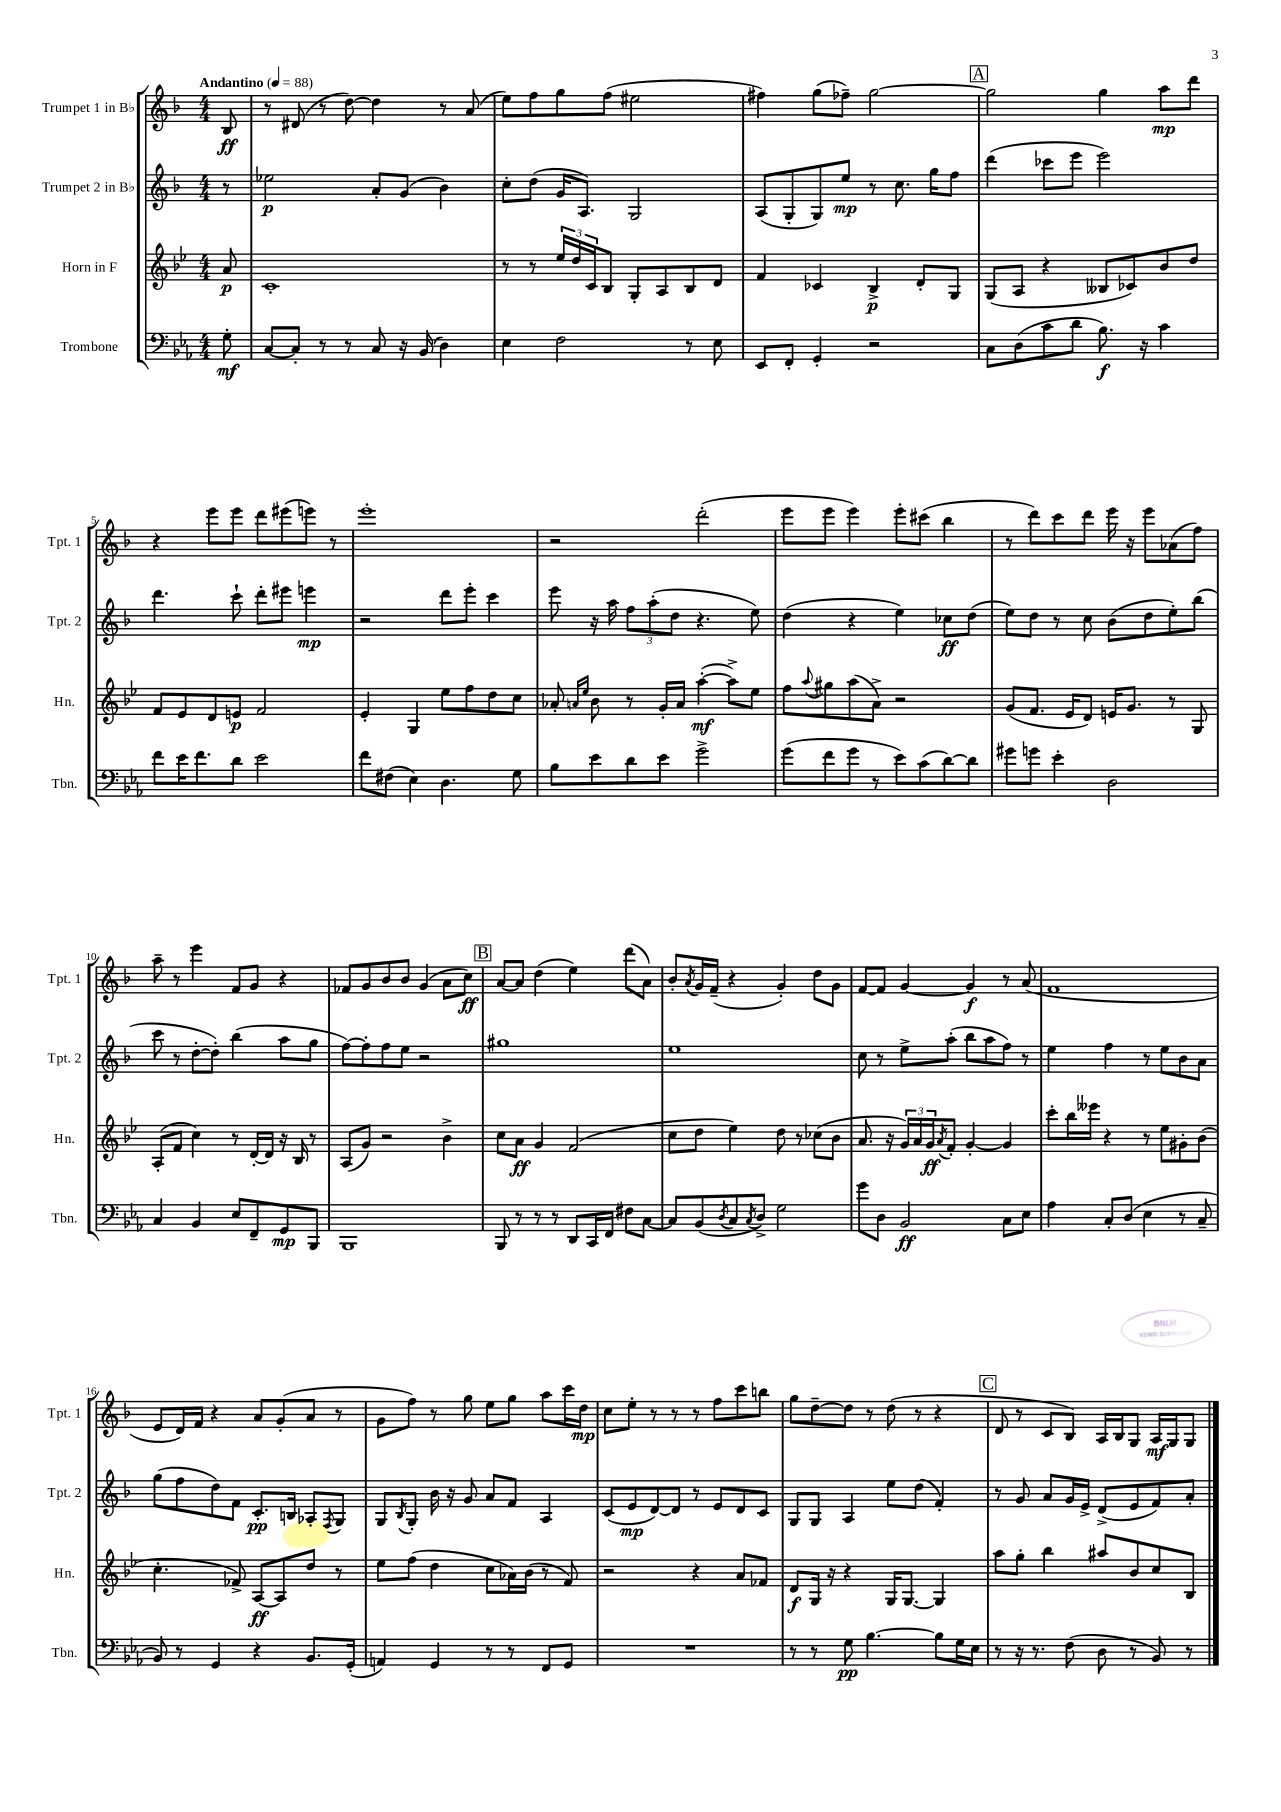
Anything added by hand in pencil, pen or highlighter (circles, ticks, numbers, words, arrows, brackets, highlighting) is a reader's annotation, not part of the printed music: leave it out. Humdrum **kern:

**kern	**dynam	**kern	**dynam	**kern	**dynam	**kern	**dynam
*part4	*part4	*part3	*part3	*part2	*part2	*part1	*part1
*staff4	*staff4	*staff3	*staff3	*staff2	*staff2	*staff1	*staff1
*I"Trombone	*	*I"Horn in F	*	*I"Trumpet 2 in B♭	*	*I"Trumpet 1 in B♭	*
*I'Tbn.	*	*I'Hn.	*	*I'Tpt. 2	*	*I'Tpt. 1	*
*clefF4	*	*clefG2	*	*clefG2	*	*clefG2	*
*k[b-e-a-]	*	*k[b-e-]	*	*k[b-]	*	*k[b-]	*
*M4/4	*	*M4/4	*	*M4/4	*	*M4/4	*
*MM88	*	*MM88	*	*MM88	*	*MM88	*
=	=	=	=	=	=	=	=
!	!	!	!	!	!	!LO:TX:a:B:t=Andantino	!
8G'\	mf	8a/	p	8r	.	8B-/	ff
=1	=1	=1	=1	=1	=1	=1	=1
[8C/L	.	1c'	.	2ee-X\	p	8r	.
8C'/J]	.	.	.	.	.	(8d#X/	.
8r	.	.	.	.	.	8r	.
8r	.	.	.	.	.	[8dd\)	.
8C/	.	.	.	8a'/L	.	4dd\]	.
16r	.	.	.	(8g/J	.	.	.
(16BB-/	.	.	.	.	.	.	.
4D\)	.	.	.	4b-\)	.	8r	.
.	.	.	.	.	.	(8a/	.
=2	=2	=2	=2	=2	=2	=2	=2
4E-\	.	8r	.	8cc'\L	.	8ee\L)	.
.	.	8r	.	(8dd\J	.	8ff\	.
2F\	.	24ee-/LL	.	16g/KL	.	8gg\	.
.	.	24dd/	.	.	.	.	.
.	.	.	.	8.A/J)	.	.	.
.	.	24c/J	.	.	.	.	.
.	.	8B-/J	.	.	.	(8ff\J	.
.	.	8G'/L	.	2G/	.	2ee#X\	.
.	.	8A/	.	.	.	.	.
8r	.	8B-/	.	.	.	.	.
8E-\	.	8d/J	.	.	.	.	.
=3	=3	=3	=3	=3	=3	=3	=3
8EE-/L	.	4f/	.	(8A/L	.	4ff#X\)	.
8FF'/J	.	.	.	8G'/	.	.	.
4GG'/	.	4c-X/	.	8G/)	.	(8gg\L	.
.	.	.	.	8ee/J	mp	8ff-X~\J)	.
2r	.	4B-^/	p	8r	.	[2gg\	.
.	.	.	.	8.cc\	.	.	.
.	.	8d'/L	.	.	.	.	.
.	.	.	.	16gg\KL	.	.	.
.	.	8G/J	.	8ff\J	.	.	.
!!LO:REH:place=s1:t=A
=4	=4	=4	=4	=4	=4	=4	=4
8C\L	.	(8G/L	.	(4ddd\	.	2gg\]	.
(8D\	.	8A/J	.	.	.	.	.
8c\	.	4r	.	8ccc-X\L	.	.	.
8d\J	.	.	.	8eee\J	.	.	.
8.B-\)	f	8B--X/L	.	2eee\)	.	4gg\	.
.	.	8c-X/)	.	.	.	.	.
16r	.	.	.	.	.	.	.
4c\	.	8b-/	.	.	.	8aa\L	mp
.	.	8dd/J	.	.	.	8ddd\J	.
!!LO:LB:g=z
=5	=5	=5	=5	=5	=5	=5	=5
8f\L	.	8f/L	.	4.ddd\	.	4r	.
16e-\K	.	8e-/	.	.	.	.	.
8.f\	.	.	.	.	.	.	.
.	.	8d/	.	.	.	8eee\L	.
8d\J	.	8en/J	p	8ccc`\	.	8eee\J	.
2e-\	.	2f/	.	8ddd'\L	.	8ddd\L	.
.	.	.	.	8eee#X\J	.	(8eee#X\	.
.	.	.	.	4eeen\	mp	8eeen\J)	.
.	.	.	.	.	.	8r	.
=6	=6	=6	=6	=6	=6	=6	=6
8f\L	.	4e-'/	.	2r	.	1eee'	.
(8F#X\J	.	.	.	.	.	.	.
4E-\)	.	4G/	.	.	.	.	.
4.D\	.	8ee-\L	.	8ddd\L	.	.	.
.	.	8ff\	.	8eee'\J	.	.	.
.	.	8dd\	.	4ccc\	.	.	.
8G\	.	8cc\J	.	.	.	.	.
=7	=7	=7	=7	=7	=7	=7	=7
8B-\L	.	8a-X'/	.	8eee\	.	2r	.
.	.	16qqan/LL	.	.	.	.	.
.	.	16qqee-/JJ	.	.	.	.	.
8e-\	.	8b-\	.	16r	.	.	.
.	.	.	.	16aa\	.	.	.
8d\	.	8r	.	12ff\L	.	.	.
.	.	.	.	(12aa'\	.	.	.
8e-\J	.	16g'/LL	.	.	.	.	.
.	.	.	.	12dd\J	.	.	.
.	.	16a/JJ	.	.	.	.	.
2g^\	.	([4aa'\	mf	4.r	.	(2ddd'\	.
.	.	8aa^\L])	.	.	.	.	.
.	.	8ee-\J	.	8ee\)	.	.	.
=8	=8	=8	=8	=8	=8	=8	=8
(8g\L	.	8ff\L	.	(4dd\	.	8eee\L	.
.	.	8qqaa/	.	.	.	.	.
8f\	.	8gg#X\	.	.	.	8eee\J	.
8g\J	.	(8aa\	.	4r	.	4eee\)	.
8r	.	8a^\J)	.	.	.	.	.
8e-\L)	.	2r	.	4ee\)	.	8eee'\L	.
(8c\	.	.	.	.	.	(8ccc#X\J	.
[8d\)	.	.	.	8cc-X\L	ff	4bb-\	.
8d\J]	.	.	.	(8dd\J	.	.	.
=9	=9	=9	=9	=9	=9	=9	=9
8g#X\L	.	(8g/L	.	8ee\L)	.	8r	.
8gn\J	.	8.f/J	.	8dd\J	.	8ddd\L)	.
4e-'\	.	.	.	8r	.	8ccc\	.
.	.	16e-/KL	.	.	.	.	.
.	.	8d/J)	.	8cc\	.	8ddd\J	.
2D\	.	16en/KL	.	(8b-\L	.	16eee\	.
.	.	8.g/J	.	.	.	16r	.
.	.	.	.	8dd\	.	8eee\L	.
.	.	8r	.	8ee'\)	.	(8a-X\	.
.	.	8G/	.	(8bb-\J	.	8ff\J)	.
!!LO:LB:g=z
=10	=10	=10	=10	=10	=10	=10	=10
4C/	.	(8A'/L	.	8ccc\	.	8aa~\	.
.	.	8f/J	.	8r	.	8r	.
4BB-/	.	4cc\)	.	[8dd'\L	.	4eee\	.
.	.	.	.	8dd'\J])	.	.	.
8E-/L	.	8r	.	(4bb-\	.	8f/L	.
8FF~/	.	[16d'/LL	.	.	.	8g/J	.
.	.	16d/JJ]	.	.	.	.	.
8GG/	mp	16r	.	8aa\L	.	4r	.
.	.	16B-/	.	.	.	.	.
8BBB-/J	.	8r	.	8gg\J	.	.	.
=11	=11	=11	=11	=11	=11	=11	=11
1BBB-	.	(8A/L	.	[8ff\L)	.	8f-X/L	.
.	.	8g/J)	.	8ff'\]	.	8g/	.
.	.	2r	.	8ff\	.	8b-/	.
.	.	.	.	8ee\J	.	8b-/J	.
.	.	.	.	2r	.	(4g/	.
.	.	4b-^\	.	.	.	8a\L	.
.	.	.	.	.	.	8cc\J)	ff
!!LO:REH:place=s1:t=B
=12	=12	=12	=12	=12	=12	=12	=12
8BBB-/	.	8cc\L	.	1gg#X	.	[8a/L	.
8r	.	8a\J	ff	.	.	8a/J]	.
8r	.	4g/	.	.	.	(4dd\	.
8r	.	.	.	.	.	.	.
8DD/L	.	(2f/	.	.	.	4ee\)	.
16CC/L	.	.	.	.	.	.	.
16FF/JJ	.	.	.	.	.	.	.
8F#X\L	.	.	.	.	.	(8ddd\L	.
[8C\J	.	.	.	.	.	8a\J)	.
=13	=13	=13	=13	=13	=13	=13	=13
8C/L]	.	8cc\L	.	1ee	.	8b-'/L	.
.	.	.	.	.	.	8qa/	.
(8BB-/	.	8dd\J	.	.	.	16g/L	.
.	.	.	.	.	.	(16f~/JJ	.
8qD/	.	.	.	.	.	.	.
8C/	.	4ee-\)	.	.	.	4r	.
8qC/	.	.	.	.	.	.	.
8D^/J)	.	.	.	.	.	.	.
2G\	.	8dd\	.	.	.	4g'/)	.
.	.	8r	.	.	.	.	.
.	.	(8cc-X\L	.	.	.	8dd\L	.
.	.	8b-\J	.	.	.	8g\J	.
=14	=14	=14	=14	=14	=14	=14	=14
8g\L	.	8.a/	.	8cc\	.	[8f/L	.
8D\J	.	.	.	8r	.	8f/J]	.
.	.	16r	.	.	.	.	.
2BB-/	ff	24g/LL)	.	8ee^\L	.	[4g/	.
.	.	24a/	.	.	.	.	.
.	.	24g/J	ff	.	.	.	.
.	.	8qa/	.	.	.	.	.
.	.	8f'/J	.	(8aa'\J	.	.	.
.	.	[4g'/	.	8bb-\L	.	4g/]	f
.	.	.	.	8aa\	.	.	.
8C\L	.	4g/]	.	8ff\J)	.	8r	.
8E-\J	.	.	.	8r	.	(8a/	.
=15	=15	=15	=15	=15	=15	=15	=15
4A-\	.	8ccc'\L	.	4ee\	.	1f	.
.	.	16bb-\L	.	.	.	.	.
.	.	16eee--X\JJ	.	.	.	.	.
8C'/L	.	4r	.	4ff\	.	.	.
(8D/J	.	.	.	.	.	.	.
4E-\	.	8r	.	8r	.	.	.
.	.	8ee-\L	.	8ee\L	.	.	.
8r	.	8g#X'\	.	8b-\	.	.	.
8C~/	.	(8b-\J	.	8a\J	.	.	.
!!LO:LB:g=z
=16	=16	=16	=16	=16	=16	=16	=16
8BB-/)	.	4.cc'\	.	(8gg\L	.	8e/L	.
8r	.	.	.	8ff\	.	16d/L)	.
.	.	.	.	.	.	16f/JJ	.
4GG/	.	.	.	8dd\)	.	4r	.
.	.	8f-X^/)	.	8f\J	.	.	.
4r	.	[8A/L	ff	8.c'/L	pp	8a/L	.
.	.	8A/]	.	.	.	(8g'/	.
.	.	.	.	16Bn/Jk	.	.	.
8.BB-/L	.	8dd/J	.	8A-X'/L	.	8a/J	.
.	.	.	.	8qF/	.	.	.
.	.	8r	.	8G/J	.	8r	.
(16GG'/Jk	.	.	.	.	.	.	.
=17	=17	=17	=17	=17	=17	=17	=17
4AAn/)	.	8ee-\L	.	8G/L	.	8g\L	.
.	.	.	.	8qB-/	.	.	.
.	.	(8ff\J	.	8G'/J	.	8ff\J)	.
4GG/	.	4dd\	.	16b-\	.	8r	.
.	.	.	.	16r	.	.	.
.	.	.	.	8g/	.	8gg\	.
8r	.	8cc\L	.	8a/L	.	8ee\L	.
8r	.	16a-X\L)	.	8f/J	.	8gg\J	.
.	.	(16b-\JJ	.	.	.	.	.
8FF/L	.	8r	.	4A/	.	8aa\L	.
8GG/J	.	8f/)	.	.	.	16ccc\L	.
.	.	.	.	.	.	16dd\JJ	mp
=18	=18	=18	=18	=18	=18	=18	=18
1r	.	2r	.	(8c/L	.	8cc\L	.
.	.	.	.	8e/	mp	8ee'\J	.
.	.	.	.	[8d/)	.	8r	.
.	.	.	.	8d/J]	.	8r	.
.	.	4r	.	8r	.	8r	.
.	.	.	.	8e/L	.	8ff\L	.
.	.	8a/L	.	8d/	.	8ccc\	.
.	.	8f-X/J	.	8c/J	.	8bbn\J	.
=19	=19	=19	=19	=19	=19	=19	=19
8r	.	8d/L	f	8G/L	.	8gg\L	.
8r	.	16G/Jk	.	8G/J	.	[8dd~\	.
.	.	16r	.	.	.	.	.
8G\	pp	4r	.	4A/	.	8dd\J]	.
[4.B-\	.	.	.	.	.	8r	.
.	.	16G/KL	.	8ee\L	.	(8dd\	.
.	.	[8.G/J	.	.	.	.	.
.	.	.	.	(8dd\J	.	8r	.
8B-\L]	.	4G/]	.	4f'/)	.	4r	.
16G\L	.	.	.	.	.	.	.
16E-\JJ	.	.	.	.	.	.	.
!!LO:REH:place=s1:t=C
=20	=20	=20	=20	=20	=20	=20	=20
8r	.	8aa\L	.	8r	.	8d/	.
16r	.	8gg'\J	.	8g/	.	8r	.
8.r	.	.	.	.	.	.	.
.	.	4bb-\	.	8a/L	.	8c/L	.
(8F\	.	.	.	16g/L	.	8B-/J)	.
.	.	.	.	16e^/JJ	.	.	.
8D\	.	8aa#X/L	.	(8d^/L	.	16A/LL	.
.	.	.	.	.	.	16B-/J	.
8r	.	8b-/	.	8e/	.	8G/J	.
8BB-/)	.	8cc/	.	8f/)	.	16A/LL	mf
.	.	.	.	.	.	16G/J	.
8r	.	8B-/J	.	8a'/J	.	8G/J	.
==	==	==	==	==	==	==	==
*-	*-	*-	*-	*-	*-	*-	*-
